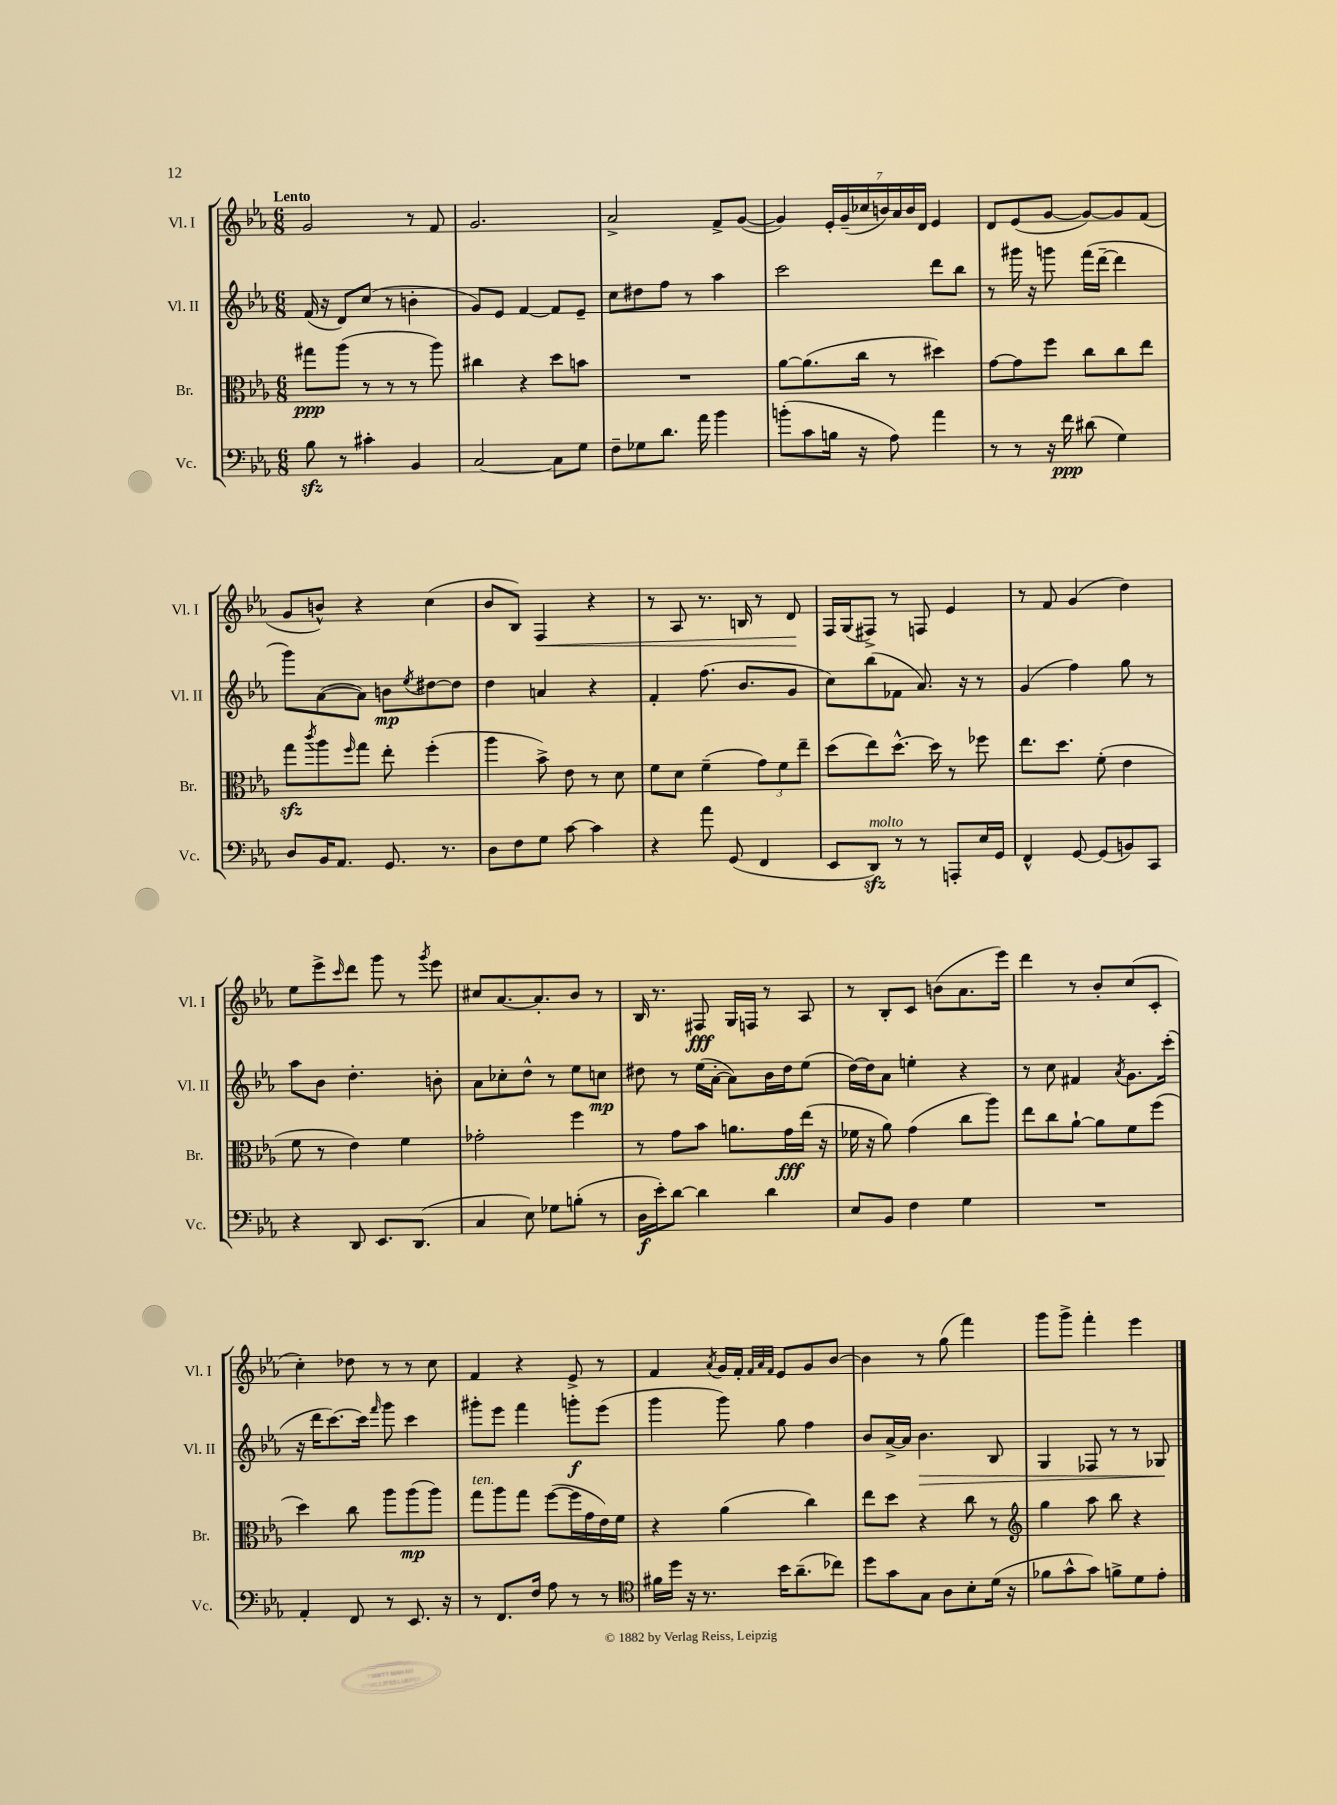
<<
\new StaffGroup <<
\new Staff = "s0" \with { instrumentName = "Vl. I" shortInstrumentName = "Vl. I" } {
    \clef treble \key ees \major \numericTimeSignature \time 6/8 \tempo "Lento"
    g'2 r8 f'8 |
    g'2. |
    aes'2-> f'8-> g'8~( |
    g'4) \tuplet 7/4 { ees'16-. g'16--( ces''16 b'16) aes'16 b'16 d'16 } ees'4 |
    d'8 ees'8( g'8~ g'8~) g'8 f'8( |
    g'8 b'8-^) r4 c''4( |
    bes'8 bes8) f4\< r4 |
    r8 aes8 r8. b16 r8 d'8\! |
    f16 g16( fis8->) r8 f8 ees'4 |
    r8 f'8 g'4( d''4) |
    ees''8 ees'''8-> \grace { c'''16 } d'''8 g'''8 r8 \acciaccatura { g'''8 } ees'''8 |
    cis''8 aes'8.~ aes'8.-. bes'8 r8 |
    bes16 r8. fis8\fff g16 f16 r8 aes8 |
    r8 bes8-. c'8 b'8( aes'8. ees'''16) |
    d'''4 r8 bes'8-. c''8( c'8-. |
    c''4-.) des''8 r8 r8 c''8 |
    f'4 r4 ees'8-> r8 |
    f'4 \acciaccatura { aes'8 } g'16 f'16-. \grace { f'32 aes'32 f'32 } ees'8 g'8 bes'8~ |
    bes'4 r8 g''8( f'''4) |
    g'''8 g'''8-> f'''4-. ees'''4 \bar "|." |
}
\new Staff = "s1" \with { instrumentName = "Vl. II" shortInstrumentName = "Vl. II" } {
    \clef treble \key ees \major \numericTimeSignature \time 6/8
    f'16( r16 d'8) c''8( r8 b'4-. |
    g'8) ees'8 f'4~ f'8 ees'8-- |
    c''8 dis''8 f''8 r8 aes''4 |
    c'''2 d'''8 bes''8 |
    r8 gis'''16 r16 g'''8 f'''16( d'''16~-- d'''4 |
    g'''8) aes'8~( aes'8) b'8\mp \acciaccatura { ees''8 } dis''8~ dis''8 |
    d''4 a'4 r4 |
    f'4-. f''8.( bes'8. g'8 |
    c''8) bes''8( fes'8 aes'8.) r16 r8 |
    g'4( f''4) g''8 r8 |
    aes''8 bes'8 d''4.-. b'8-. |
    aes'8 ces''8-. d''8-^ r8 ees''8 c''8\mp |
    dis''8 r8 ees''16( aes'16~-. aes'8) bes'16 dis''16 ees''8( |
    d''16~) d''16 aes'8 e''4-. r4 |
    r8 c''8 fis'4 \acciaccatura { aes'8 } g'8. c'''16-.( |
    r16 d'''16 c'''8.~) c'''16 \grace { f'''16 } g'''8 c'''4 |
    gis'''8-. ees'''8 f'''4 g'''8-.\f ees'''8( |
    g'''4 g'''8) g''8 f''4 |
    bes'8 aes'16~-> aes'16 bes'4.\> bes8 |
    g4 fes8 r8 r8 ges8\! \bar "|." |
}
\new Staff = "s2" \with { instrumentName = "Br." shortInstrumentName = "Br." } {
    \clef alto \key ees \major \numericTimeSignature \time 6/8
    gis''8\ppp aes''8( r8 r8 r8 aes''8) |
    cis''4 r4 d''8 b'8 |
    R2. |
    aes'8~ aes'8.( c''16 r8 dis''4) |
    g'8~ g'8 f''8 c''8 c''8 ees''8 |
    g''8\sfz \acciaccatura { c'''8 } aes''8 \grace { f''16 } g''8 ees''8-. f''4-.( |
    aes''4 bes'8->) ees'8 r8 d'8 |
    f'8 d'8 f'4--( \tuplet 3/2 { g'8) f'8 ees''8-- } |
    d''8( ees''8) d''8.~-^ d''16 r8 fes''8 |
    ees''8. d''8. f'8-.( ees'4 |
    f'8 r8 ees'4) f'4 |
    ges'2-. f''4 |
    r8 g'8 bes'8 a'8. g'16\fff ees''16( r16 |
    fes'16 r16 aes'8) g'4( c''8 aes''8) |
    ees''8 c''8 aes'8~-! aes'8 f'8 f''8( |
    d''4) c''8 aes''8 aes''8\mp( aes''8) |
    g''8^\markup { \italic "ten." } aes''8 g''8 f''8~( f''16 g'16 ees'16) f'16 |
    r4 aes'4( c''4) |
    ees''8 d''8 r4 c''8 r8 |
    \clef treble g''4 aes''8 bes''8 r4 \bar "|." |
}
\new Staff = "s3" \with { instrumentName = "Vc." shortInstrumentName = "Vc." } {
    \clef bass \key ees \major \numericTimeSignature \time 6/8
    bes8\sfz r8 cis'4-. bes,4 |
    c2~ c8 g8 |
    f8-- ges8 d'8. aes'16 bes'4 |
    b'8-.( c'8 b16 r16 aes8) aes'4 |
    r8 r8 r16 f'16\ppp dis'8( g4) |
    d8 bes,16 aes,8. g,8. r8. |
    d8 f8 g8 c'8~ c'4 |
    r4 aes'8 g,8( f,4 |
    ees,8 d,8\sfz^\markup { \italic "molto" }) r8 r8 a,,8-. ees16 g,16 |
    f,4-^ g,8~ g,8( b,8) c,8 |
    r4 d,8 ees,8. d,8.( |
    c4 ees8) ges8 b8-.( r8 |
    d16\f ees'16-.) d'8~ d'4 d'4 |
    ees8 bes,8 f4 g4 |
    R2. |
    aes,4-. f,8 r8 ees,8. r16 |
    r8 f,8. f16 aes8 r8 r8 |
    \clef tenor fis'16 d''16 r16 r8. bes'16 aes'8.--( ces''8) |
    d''8 g'8 g8 aes8 bes8-. d'16( r16 |
    fes'8 g'8-^ g'8) f'8-> d'8 ees'8-. \bar "|." |
}
>>
>>
\layout { \context { \Score \remove "Bar_number_engraver" } }
